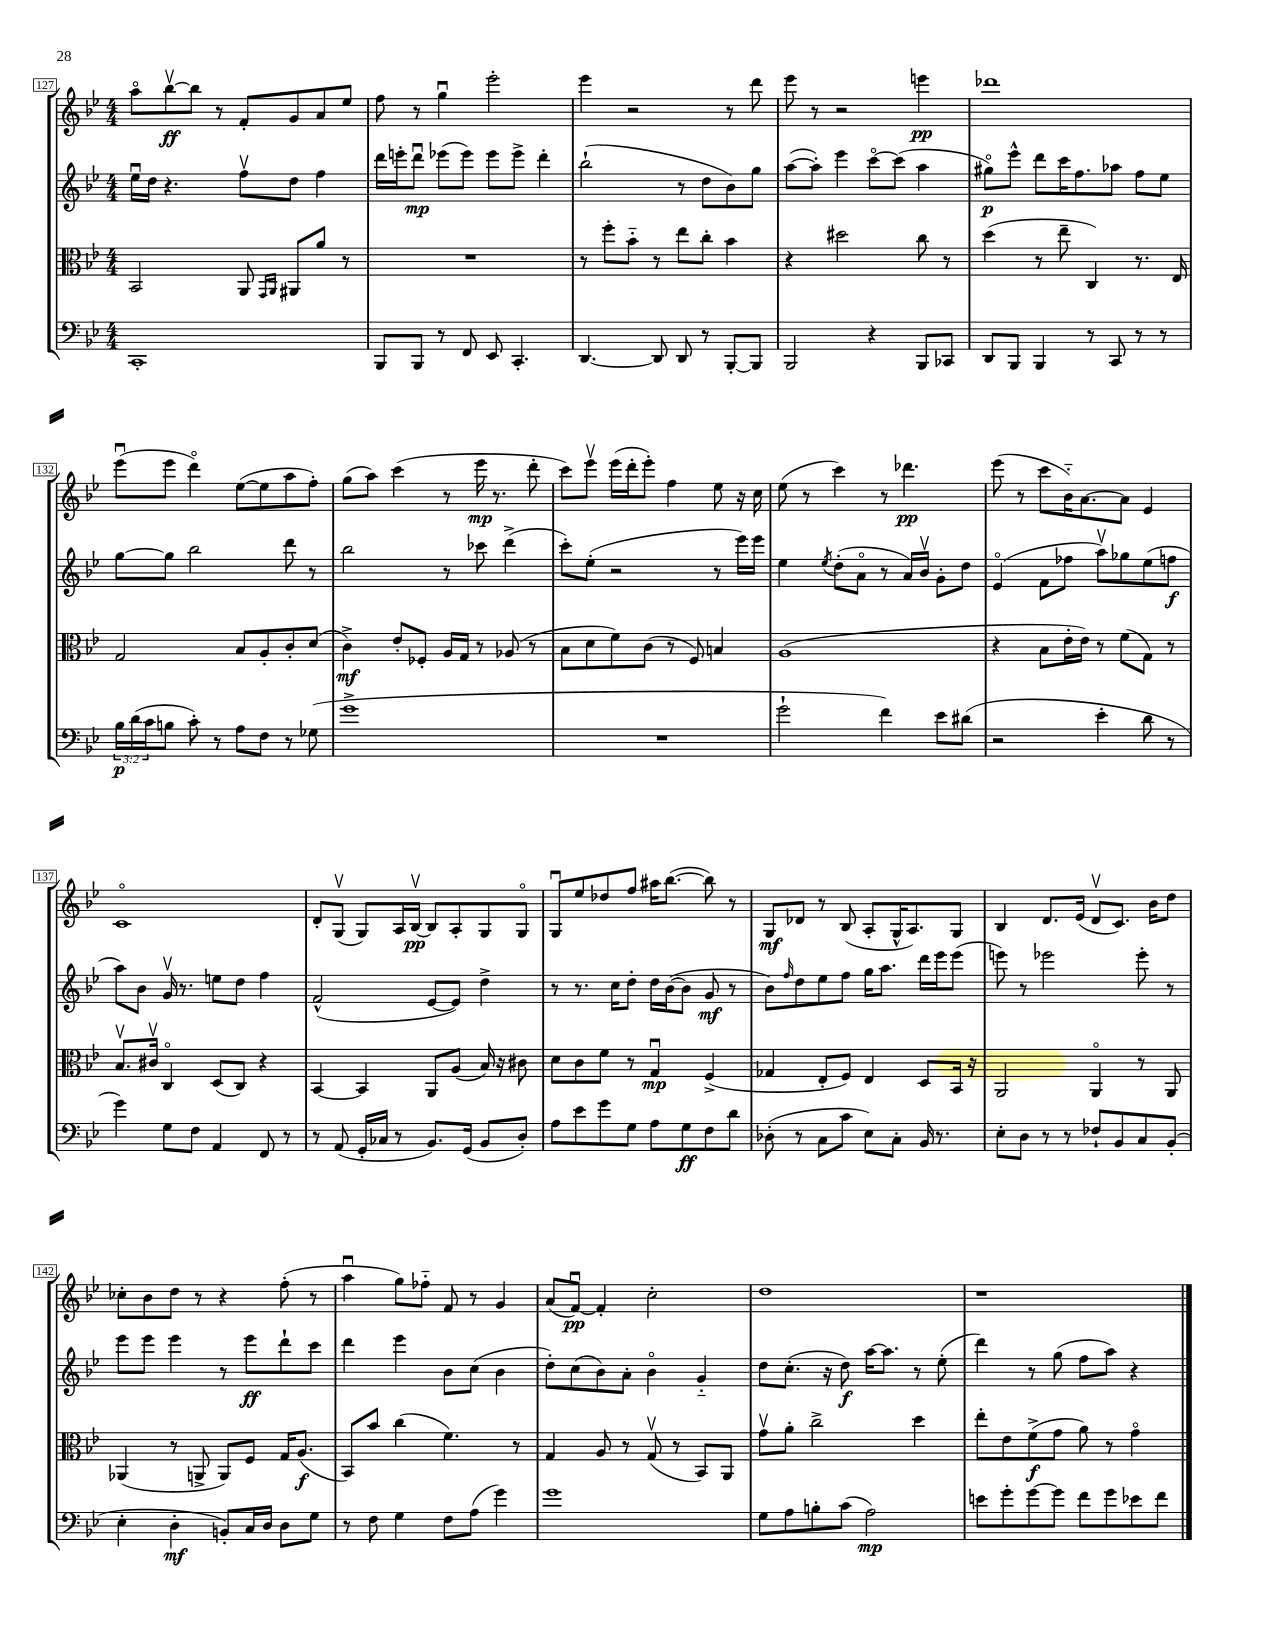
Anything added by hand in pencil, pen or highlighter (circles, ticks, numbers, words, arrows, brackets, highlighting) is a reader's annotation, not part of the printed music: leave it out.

**kern	**dynam	**kern	**dynam	**kern	**dynam	**kern	**dynam
*part4	*part4	*part3	*part3	*part2	*part2	*part1	*part1
*staff4	*staff4	*staff3	*staff3	*staff2	*staff2	*staff1	*staff1
*clefF4	*	*clefC3	*	*clefG2	*	*clefG2	*
*k[b-e-]	*	*k[b-e-]	*	*k[b-e-]	*	*k[b-e-]	*
*M4/4	*	*M4/4	*	*M4/4	*	*M4/4	*
=127	=127	=127	=127	=127	=127	=127	=127
1CC'	.	2BB-/	.	16ee-u\LL	.	8aa\L	.
.	.	.	.	16dd\JJ	.	.	.
.	.	.	.	4.r	.	[8bb-v\	ff
.	.	.	.	.	.	8bb-\J]	.
.	.	.	.	.	.	8r	.
.	.	8AA/	.	8ffv\L	.	8f'/L	.
.	.	16qqGG/LL	.	.	.	.	.
.	.	16qqAA/JJ	.	.	.	.	.
.	.	8AA#X/L	.	8dd\J	.	8g/	.
.	.	8a/J	.	4ff\	.	8a/	.
.	.	8r	.	.	.	8ee-/J	.
=128	=128	=128	=128	=128	=128	=128	=128
8BBB-/L	.	1r	.	16ddd\LL	.	8ff\	.
.	.	.	.	16eeen'\J	.	.	.
8BBB-/J	.	.	.	8dddu\J	mp	8r	.
8r	.	.	.	(8eee-X\L	.	4ggu\	.
8FF/	.	.	.	8eee-\J)	.	.	.
8EE-/	.	.	.	8eee-\L	.	2eee-'\	.
4.CC'/	.	.	.	8eee-^\J	.	.	.
.	.	.	.	4ddd'\	.	.	.
=129	=129	=129	=129	=129	=129	=129	=129
[4.DD/	.	8r	.	(2bb-`\	.	4eee-\	.
.	.	8ff'\L	.	.	.	.	.
.	.	8b-\J	.	.	.	2r	.
8DD/]	.	8r	.	.	.	.	.
8DD/	.	8ee-\L	.	8r	.	.	.
8r	.	8cc'\J	.	8dd\L	.	.	.
[8BBB-'/L	.	4b-\	.	8b-\)	.	8r	.
8BBB-/J]	.	.	.	8gg\J	.	8ddd\	.
=130	=130	=130	=130	=130	=130	=130	=130
2BBB-/	.	4r	.	([8aa\L	.	8eee-\	.
.	.	.	.	8aa'\J])	.	8r	.
.	.	2dd#X\	.	4eee-\	.	2r	.
4r	.	.	.	[8ccc\L	.	.	.
.	.	.	.	(8ccc\J]	.	.	.
8BBB-/L	.	8cc\	.	4aa\	.	4eeen\	pp
8CC-X/J	.	8r	.	.	.	.	.
=131	=131	=131	=131	=131	=131	=131	=131
8DD/L	.	(4dd\	.	8gg#X\L)	p	1ddd-X	.
8BBB-/J	.	.	.	8eee-^^\J	.	.	.
4BBB-/	.	8r	.	8ddd\L	.	.	.
.	.	8ee-~\	.	16ccc\K	.	.	.
.	.	.	.	8.ff\	.	.	.
8r	.	4C/)	.	.	.	.	.
8CC/	.	.	.	8aa-X\J	.	.	.
8r	.	8.r	.	8ff\L	.	.	.
8r	.	.	.	8ee-\J	.	.	.
.	.	16E-/	.	.	.	.	.
!!LO:LB:g=z
=132	=132	=132	=132	=132	=132	=132	=132
24B-\LL	p	2G/	.	[8gg\L	.	(8eee-u\L	.
(24d\	.	.	.	.	.	.	.
24c\J	.	.	.	.	.	.	.
8Bn\J	.	.	.	8gg\J]	.	8eee-\J	.
8c'\)	.	.	.	2bb-\	.	4ddd\)	.
8r	.	.	.	.	.	.	.
8A\L	.	8B-/L	.	.	.	([8ee-\L	.
8F\J	.	8A'/	.	.	.	8ee-\]	.
8r	.	8c'/	.	8ddd\	.	8aa\	.
(8G-X\	.	(8d/J	.	8r	.	8ff'\J)	.
=133	=133	=133	=133	=133	=133	=133	=133
1g^	.	4c^\)	mf	2bb-\	.	(8gg\L	.
.	.	.	.	.	.	8aa\J)	.
.	.	8e-'/L	.	.	.	(4ccc\	.
.	.	8F-X'/J	.	.	.	.	.
.	.	16A/LL	.	8r	.	8r	.
.	.	16G/JJ	.	.	.	.	.
.	.	8r	.	8ccc-X\	.	16eee-\	mp
.	.	.	.	.	.	8.r	.
.	.	(8A-X/	.	(4ddd^\	.	.	.
.	.	8r	.	.	.	8ddd'\	.
=134	=134	=134	=134	=134	=134	=134	=134
1r	.	8B-\L	.	8ccc'\L)	.	8ccc\L)	.
.	.	8d\	.	(8ee-'\J	.	8eee-v\J	.
.	.	8f\)	.	2r	.	(16eee-\LL	.
.	.	.	.	.	.	16ddd'\J	.
.	.	(8c\J	.	.	.	8eee-'\J)	.
.	.	8r	.	.	.	4ff\	.
.	.	8F/)	.	.	.	.	.
.	.	4Bn/	.	8r	.	8ee-\	.
.	.	.	.	16eee-\LL)	.	16r	.
.	.	.	.	16eee-\JJ	.	16cc\	.
=135	=135	=135	=135	=135	=135	=135	=135
2g`\	.	(1A	.	4ee-\	.	(8ee-\	.
.	.	.	.	.	.	8r	.
.	.	.	.	8qee-/	.	.	.
.	.	.	.	(8dd'\L	.	4ccc\)	.
.	.	.	.	8a\J	.	.	.
4f\)	.	.	.	8r	.	8r	.
.	.	.	.	16a/LL)	.	4.ddd-X\	pp
.	.	.	.	16b-v/JJ	.	.	.
8e-\L	.	.	.	8g'\L	.	.	.
(8d#X\J	.	.	.	8dd\J	.	.	.
=136	=136	=136	=136	=136	=136	=136	=136
2r	.	4r	.	(4e-/	.	(8eee-\	.
.	.	.	.	.	.	8r	.
.	.	8B-\L	.	8f\L	.	8ccc\L	.
.	.	16e-'\L	.	8ff-X\J	.	16b-\K)	.
.	.	16e-\JJ)	.	.	.	[8.a\	.
4e-'\	.	8r	.	8aav\L)	.	.	.
.	.	(8f\L	.	8gg-X\	.	8a\J]	.
8d\	.	8G\J)	.	(8ee-\	.	4e-/	.
8r	.	8r	.	8ffn\J	f	.	.
!!LO:LB:g=z
=137	=137	=137	=137	=137	=137	=137	=137
4g\)	.	8.B-v/L	.	8aa\L)	.	1c	.
.	.	.	.	8b-\J	.	.	.
.	.	16c#Xv/Jk	.	.	.	.	.
8G\L	.	4C/	.	16gv/	.	.	.
.	.	.	.	8.r	.	.	.
8F\J	.	.	.	.	.	.	.
4AA/	.	(8D/L	.	8een\L	.	.	.
.	.	8C/J)	.	8dd\J	.	.	.
8FF/	.	4r	.	4ff\	.	.	.
8r	.	.	.	.	.	.	.
=138	=138	=138	=138	=138	=138	=138	=138
8r	.	[4BB-/	.	(2f^^/	.	8d'/L	.
(8AA/	.	.	.	.	.	(8Gv/J	.
16GG'/LL	.	4BB-/]	.	.	.	8G/L)	.
16C-X/JJ	.	.	.	.	.	.	.
8r	.	.	.	.	.	16A/L	.
.	.	.	.	.	.	[16B-v/JJ	pp
8.BB-/L)	.	8AA/L	.	[8e-/L	.	8B-/L]	.
.	.	(8A/J	.	8e-/J])	.	8A'/	.
(16GG/Jk	.	.	.	.	.	.	.
8BB-/L	.	16B-/)	.	4dd^\	.	8G/	.
.	.	16r	.	.	.	.	.
8D'/J)	.	8c#X\	.	.	.	8G/J	.
=139	=139	=139	=139	=139	=139	=139	=139
8A\L	.	8d\L	.	8r	.	8Gu/L	.
8e-\	.	8c\	.	8.r	.	8ee-/	.
8g\	.	8f\J	.	.	.	8dd-X/	.
.	.	.	.	16cc\KL	.	.	.
8G\J	.	8r	.	8dd'\J	.	8ff/J	.
8A\L	.	4Gu/	mp	16dd\LL	.	16aa#X\KL	.
.	.	.	.	([16b-\J	.	([8.bb-\J	.
8G\	ff	.	.	8b-\J]	.	.	.
8F\	.	(4F^/	.	8g/	mf	8bb-\])	.
8d\J	.	.	.	8r	.	8r	.
=140	=140	=140	=140	=140	=140	=140	=140
(8D-X'\	.	4G-X/	.	8b-\L)	.	8G/L	mf
.	.	.	.	16qqff/	.	.	.
8r	.	.	.	8dd\	.	8d-X/J	.
8C\L	.	8E-'/L	.	8ee-\	.	8r	.
8c\J	.	8F/J)	.	8ff\J	.	(8B-/	.
8E-\L)	.	4E-/	.	16gg\KL	.	8A'/L	.
.	.	.	.	8.aa\J	.	.	.
8C'\J	.	.	.	.	.	16G^^/K	.
.	.	.	.	.	.	8.A/)	.
16BB-/	.	8D/L	.	16ddd\LL	.	.	.
8.r	.	.	.	16eee-\J	.	.	.
.	.	16BB-/Jk	.	(8eee-\J	.	8G/J	.
.	.	16r	.	.	.	.	.
=141	=141	=141	=141	=141	=141	=141	=141
8E-'\L	.	2AA/	.	8eeen\)	.	4B-/	.
8D\J	.	.	.	8r	.	.	.
8r	.	.	.	2eee-X\	.	8.d/L	.
8r	.	.	.	.	.	.	.
.	.	.	.	.	.	(16e-/Jk	.
8F-X`/L	.	4AA/	.	.	.	8dv/L	.
8BB-/	.	.	.	.	.	8.c/J)	.
8C/	.	8r	.	8eee-'\	.	.	.
.	.	.	.	.	.	16b-\KL	.
(8BB-'/J	.	8AA/	.	8r	.	8dd\J	.
!!LO:LB:g=z
=142	=142	=142	=142	=142	=142	=142	=142
4E-'\	.	(4AA-X/	.	8eee-\L	.	8cc-X'\L	.
.	.	.	.	8eee-\J	.	8b-\	.
4D'\	mf	8r	.	4eee-\	.	8dd\J	.
.	.	8AAn^/	.	.	.	8r	.
8BBn'/L)	.	8AA/L)	.	8r	.	4r	.
16C/L	.	8F/J	.	8eee-\L	ff	.	.
16D/JJ	.	.	.	.	.	.	.
8D\L	.	16G/KL	.	8ddd`\	.	(8ff'\	.
.	.	(8.A/J	f	.	.	.	.
8G\J	.	.	.	8ccc\J	.	8r	.
=143	=143	=143	=143	=143	=143	=143	=143
8r	.	8BB-/L)	.	4ddd\	.	4aau\	.
8F\	.	8b-/J	.	.	.	.	.
4G\	.	(4cc\	.	4eee-\	.	8gg\L)	.
.	.	.	.	.	.	8ff-X\J	.
8F\L	.	4.f\)	.	8b-\L	.	8f/	.
(8A\J	.	.	.	(8cc\J	.	8r	.
4g\)	.	.	.	4b-\	.	4g/	.
.	.	8r	.	.	.	.	.
=144	=144	=144	=144	=144	=144	=144	=144
1g	.	4G/	.	8dd'\L)	.	(8a/L	.
.	.	.	.	(8cc\	.	[8fu/J)	pp
.	.	8A/	.	8b-\)	.	4f'/]	.
.	.	8r	.	8a'\J	.	.	.
.	.	(8Gv/	.	4b-\	.	2cc'\	.
.	.	8r	.	.	.	.	.
.	.	8BB-/L)	.	4g/	.	.	.
.	.	8AA/J	.	.	.	.	.
=145	=145	=145	=145	=145	=145	=145	=145
8G\L	.	8gv\L	.	8dd\L	.	1dd	.
8A\	.	8a'\J	.	(8.cc'\J	.	.	.
8Bn'\	.	2cc^\	.	.	.	.	.
.	.	.	.	16r	.	.	.
(8c\J	.	.	.	8dd\)	f	.	.
2A\)	mp	.	.	[16aa\KL	.	.	.
.	.	.	.	8.aa\J]	.	.	.
.	.	4dd\	.	8r	.	.	.
.	.	.	.	(8ee-'\	.	.	.
=146	=146	=146	=146	=146	=146	=146	=146
8en\L	.	8ee-'\L	.	4ddd\)	.	1r	.
8g'\	.	8e-\	.	.	.	.	.
[8g\	.	(8f^\	f	8r	.	.	.
8g\J]	.	8g\J	.	(8gg\	.	.	.
8f\L	.	8a\)	.	8ff\L	.	.	.
8g\	.	8r	.	8aa\J)	.	.	.
8e-X\	.	4g\	.	4r	.	.	.
8f\J	.	.	.	.	.	.	.
==	==	==	==	==	==	==	==
*-	*-	*-	*-	*-	*-	*-	*-
